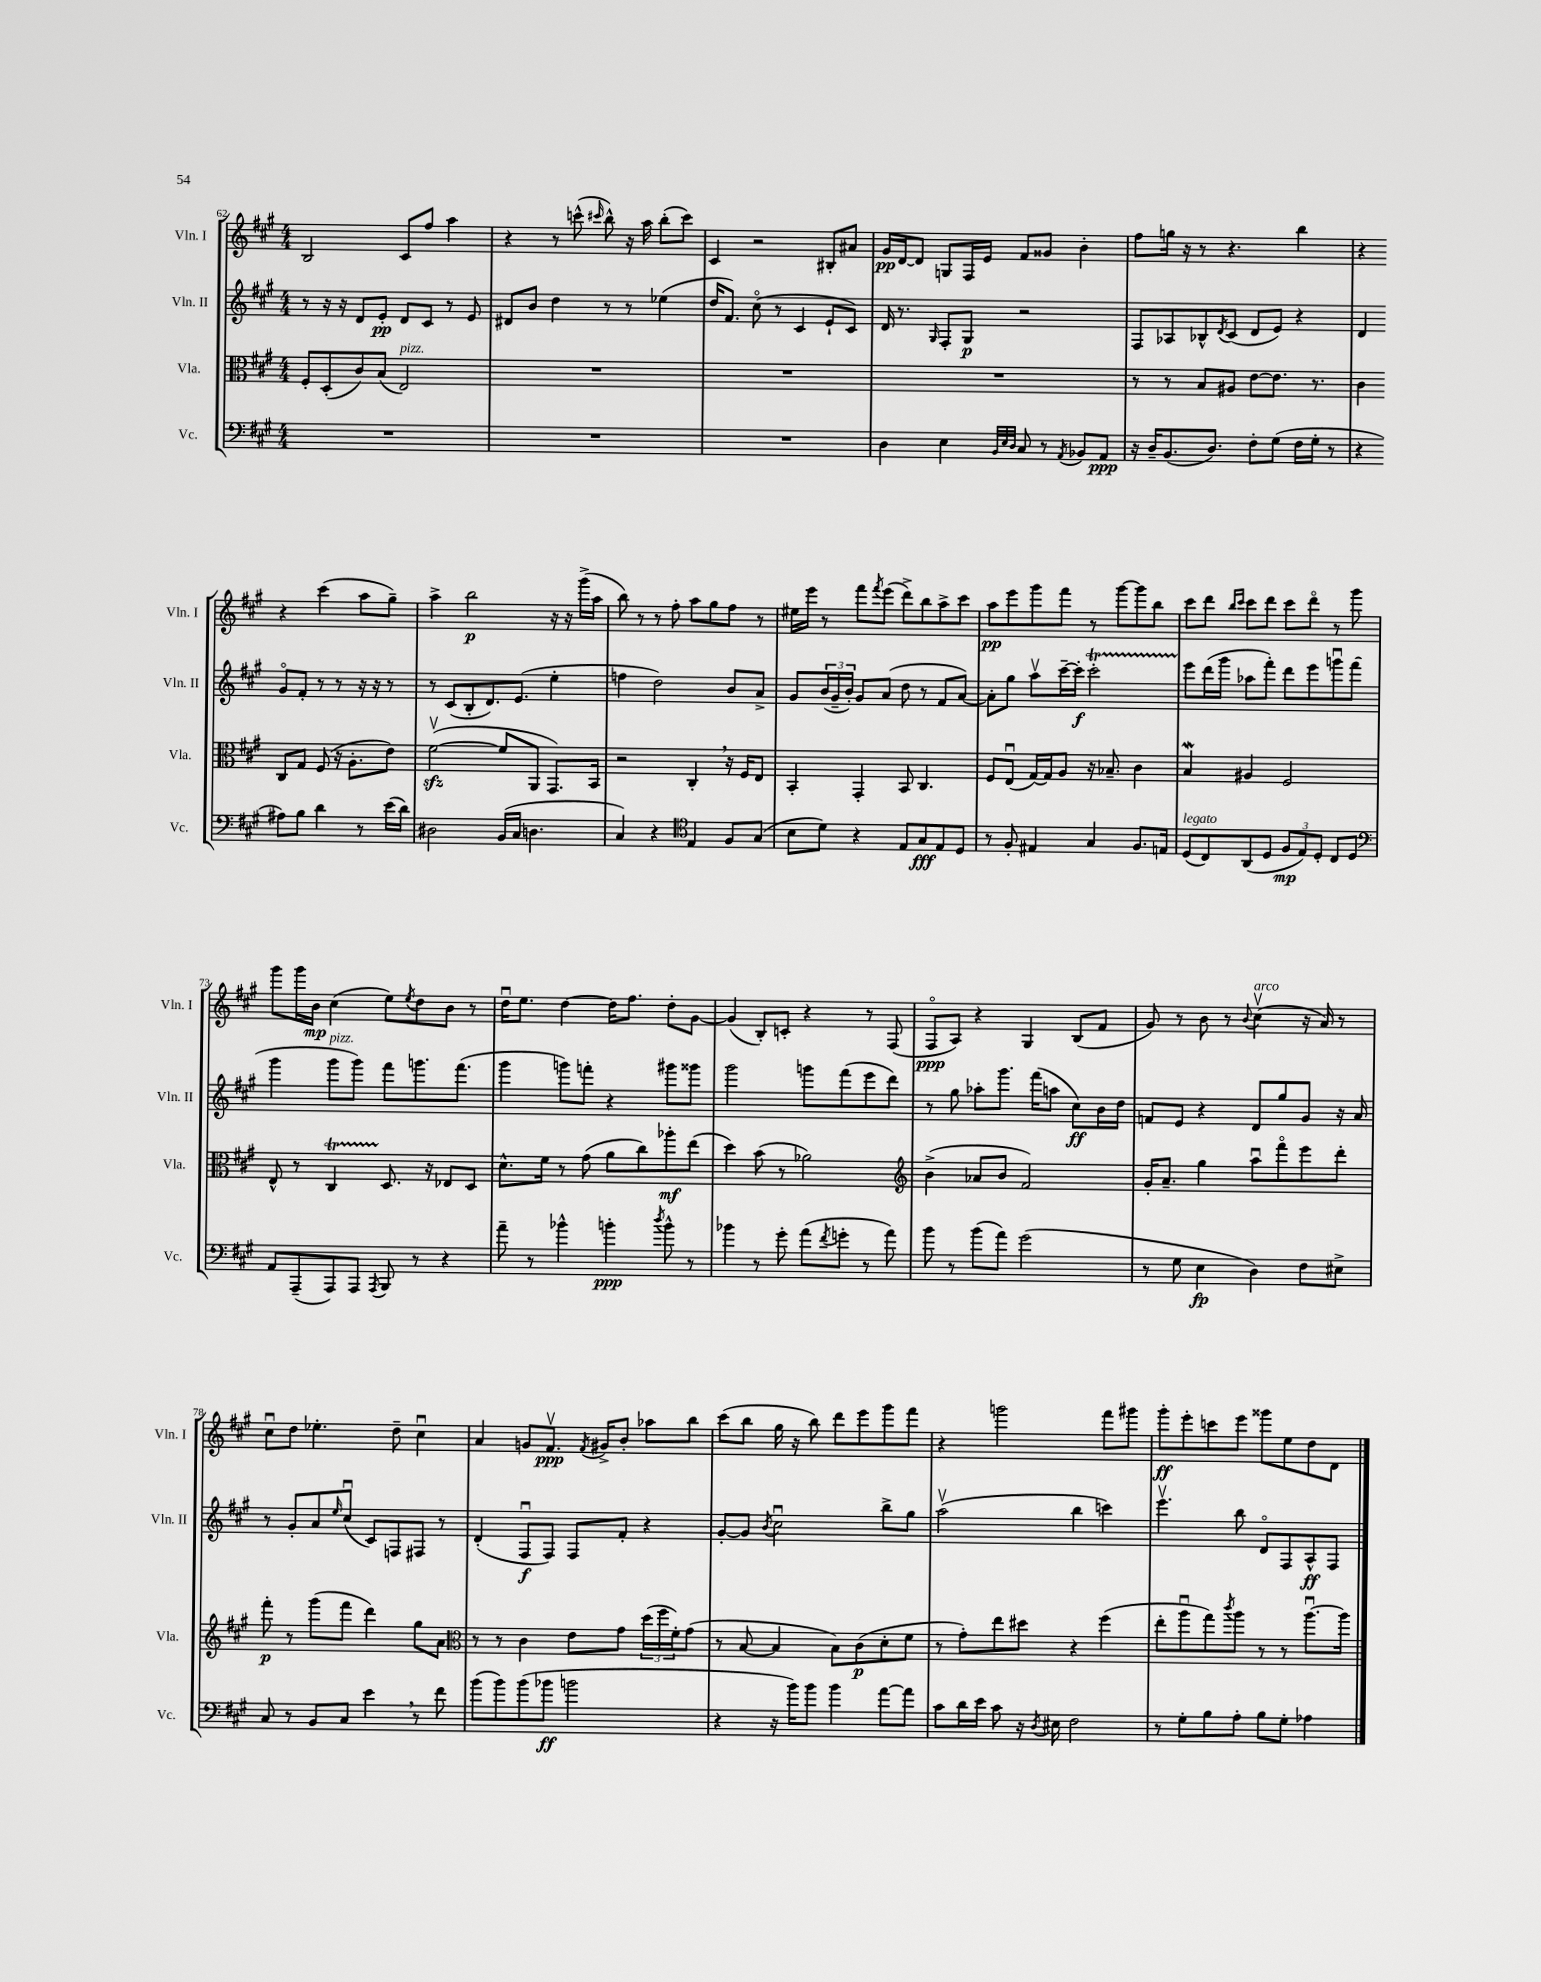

**kern	**kern	**kern	**kern
*staff4	*staff3	*staff2	*staff1
*clefF4	*clefC3	*clefG2	*clefG2
*k[f#c#g#]	*k[f#c#g#]	*k[f#c#g#]	*k[f#c#g#]
*M4/4	*M4/4	*M4/4	*M4/4
1r	8F#'/L	8r	2B/
.	(8D'/	16r	.
.	.	16r	.
.	8c#/)	8d/L	.
.	(8B/J	8e'/J	.
.	2E/)	8d/L	8c#/L
.	.	8c#/J	8ff#/J
.	.	8r	4aa\
.	.	8e/	.
=	=	=	=
1r	1r	8d#/L	4r
.	.	8b/J	.
.	.	4dd\	8r
.	.	.	(8ccc^^\
.	.	.	16qqccc#/
.	.	8r	8bb^^\)
.	.	8r	16r
.	.	.	16aa\
.	.	(4ee-\	(8bb'\L
.	.	.	8ccc#\J)
=	=	=	=
1r	1r	16dd/LK	4c#/
.	.	8.f#/J)	.
.	.	(8cc#o\	2r
.	.	8r	.
.	.	4c#/	.
.	.	8e`/L	8B#'/L
.	.	8c#/J)	8a#/J
=	=	=	=
4D\	1r	16d/	16g#/LL
.	.	8.r	[16d/J
.	.	.	8d/]J
.	.	16qqG#/	.
4E\	.	8F#'/L	8G/L
.	.	8G#/J	16F#/L
.	.	.	16e/JJ
32qqBB/LLL	.	.	.
32qqE/	.	.	.
32qqD/JJJ	.	.	.
8C#/	.	2r	8f#/L
8r	.	.	8g##/J
8qAA/	.	.	.
8BB-/L	.	.	4b'\
8AA/J	.	.	.
=	=	=	=
16r	8r	8F#/L	8ff#\L
16D~/LK	.	.	.
(8.BB/	8r	8A-/	16gg\Jk
.	.	.	16r
.	8B/L	8B-^^/	8r
8.D/J)	.	.	.
.	.	8qd/	.
.	8A#/J	(8c#/J	4.r
8F#'\L	[8e\L	8d/L	.
(8G#\J	8.e\]J	8e/J)	.
16F#\LL	.	4r	4bb\
16G#'\JJ	8.r	.	.
8r	.	.	.
=	=	=	=
4r	4c#\	4d/	4r
8A#\L)	8C#/L	8g#o/L	4r
8B\J	8G#/J	8f#'/J	.
4d\	(8F#/	8r	(4ccc#\
.	16r	8r	.
.	8.A'\L	.	.
8r	.	16r	8aa\L
.	.	16r	.
(16e\LL	8e\J)	8r	8gg#~\J)
16d\JJ)	.	.	.
=	=	=	=
2D#\	([2f#v\	8r	4aa^\
.	.	(8c#/L	.
.	.	8B'/	2bb\
.	.	8.d/)	.
(16BB/LL	8f#/]L	.	.
16C#/JJ	.	(8.e/J	.
4.D\	8AA/J	.	.
.	8.GG#/L)	4ee'\	16r
.	.	.	16r
.	.	.	(16ggg#^\LL
.	16BB/Jk	.	16aa\JJ
=	=	=	=
4C#/)	2r	4ff\	8bb\)
.	.	.	8r
4r	.	2dd\)	8r
.	.	.	8ff#'\
*clefC4	*	*	*
4E/	4C#'/	.	8aa\L
.	.	.	8gg#\
8F#/L	16r	8b/L	8ff#\J
.	16F#/LK	.	.
(8G#/J	8E/J	8a^/J	8r
=	=	=	=
8B\L	4BB'/	8g#/L	16ee#\LL
.	.	.	16eee\JJ
8d\J)	.	(24b/L	8r
.	.	24g#~/	.
.	.	24b'/JJ)	.
4r	4GG#'/	8g#/L	8fff#\L
.	.	.	8qfff#/
.	.	(8a/J	(8eee\J
8E/L	8BB/	8dd\	8ddd^\L)
8G#/	4.C#/	8r	8bb\
8E/	.	8f#/L	8aa^\
8D/J	.	[8a/J)	8ccc#\J
=	=	=	=
8r	8F#/L	8a'\]L	8aa\L
8F#'/	(8Eu/J	8gg#\J	8eee\
4E#/	[16G#/LL)	8aav\L	8ggg#\
.	16G#/]J	.	.
.	8A/J	[16ccc#~\L	8fff#\J
.	.	16ccc#'\]JJ	.
4G#/	16r	2ccc#'\	8r
.	8.B-~/	.	.
.	.	.	[8ggg#\L
8.F#/L	4c#\	.	8ggg#\]
.	.	.	8bb\J
16E/Jk	.	.	.
=	=	=	=
(8D/L	4B/	8eee\L	8ccc#\L
8C#/)	.	(16ddd\L	8ddd\J
.	.	16ggg#\JJ	.
.	.	.	16qqbb/LL
.	.	.	16qqccc#/JJ
(8AA/	4A#/	8aa-\L	8ccc#\L
8D/J	.	8fff#'\J)	8ddd\J
12F#/L	2F#/	8ddd\L	8ccc#\L
12E/)	.	.	.
.	.	8eee\	8dddo\J
12D'/J	.	.	.
8C#/L	.	8gggu\	8r
8D/J	.	(8fff#\J	8ggg#\
=	=	=	=
*clefF4	*	*	*
8AA/L	8E^^/	4ggg#\	8ggg#\L
(8AAA~/	8r	.	16ggg#\L
.	.	.	16b\JJ
8AAA/)	4C#/	8ggg#\L	(4cc#\
8AAA/J	.	8ggg#\J)	.
8qAAA/	.	.	.
8BBB/	8.D/	8fff#\L	8ee\L)
.	.	.	8qee/
8r	.	8.ggg\	8dd\
.	16r	.	.
4r	8E-/L	.	8b\J
.	.	(8.fff#\J	.
.	8D/J	.	8r
=	=	=	=
8a~\	8.d^^\L	4ggg#\	16ddu\LK
.	.	.	8.ee\J
8r	.	.	.
.	16f#\Jk	.	.
4b-^^\	8r	8ggg\L)	[4dd\
.	(8g#\	8fff'\J	.
4b'\	8a\L	4r	16dd\]LK
.	.	.	8.ff#\J
.	8cc#\)	.	.
8qdd/	.	.	.
8b^^\	8aa-'\	8ggg#\L	8dd'\L
8r	(8ee\J	8ggg##\J	[8g#\J
=	=	=	=
4b-\	4dd\)	2ggg#\	(4g#/]
8r	(8b\	.	8B'/L)
8g#'\	8r	.	8c'/J
(8a\L	2a-\)	8ggg\L	4r
8qf#/	.	.	.
8g'\J	.	(8fff#\	.
8r	.	8eee\	8r
8a\)	.	8ddd\J)	(8F#/
=	=	=	=
*	*clefG2	*	*
8b\	(4b^\	8r	8F#o/L
8r	.	8gg#\	8A/J)
(8b\L	8a-/L	8aa-'\L	4r
8a\J)	8b/J	8.ggg#\J	.
(2g#\	2f#/)	.	4G#/
.	.	(16fff#\LK	.
.	.	8aa\J	.
.	.	8cc#\L)	(8B/L
.	.	16b\L	8f#/J
.	.	16dd\JJ	.
=	=	=	=
8r	16g#'/LK	8f/L	8g#/)
.	8.a~/J	.	.
8G#\	.	8e/J	8r
4E\	4gg#\	4r	8b\
.	.	.	8r
.	.	.	8qqb/
4D\)	8aau\L	8d/L	(4cc#v\
.	8fff#o\	8gg#/	.
8F#\L	8eee\	8g#/J	16r
.	.	.	16a/)
8E#^\J	8ddd'\J	16r	8r
.	.	16a/	.
=	=	=	=
8C#/	8fff#'\	8r	8cc#u\L
8r	8r	8g#'/L	8dd\J
8BB/L	(8ggg#\L	8a/	4.ee-'\
.	.	16qqee/	.
8C#/J	8fff#\J	(8cc#u/J	.
4e\	4ddd\)	8c#/L)	.
.	.	8F/	8dd~\
8r	8gg#\L	8F#/J	4cc#u\
8f#\	8a\J	8r	.
=	=	=	=
*	*clefC3	*	*
(8b\L	8r	(4d'/	4a/
8b\)	8r	.	.
(8b\	4c#\	8F#u/L	8g/L
8b-\J	.	8F#/J)	8.f#v/J
2b\	8e\L	8F#/L	.
.	.	.	8qf#/
.	.	.	16g#^/LK
.	8g#\J	8f#'/J	8b'/J
.	(24dd\LL	4r	8aa-\L
.	24ff#\	.	.
.	24f#'\J)	.	.
.	(8g#\J	.	8bb\J
=	=	=	=
4r	8r	[8g#'/L	(8ccc#\L
.	[8B/	8g#/]J	8bb\J
.	.	8qb/	.
16r	4B/]	2cc#u\	16gg#\
16b\LK)	.	.	16r
8b\J	.	.	8bb\)
4b\	8B\L)	.	8ddd\L
.	(8c#\	.	8eee\
[8a\L	8d'\	8bb^\L	8ggg#\
8a\]J	8f#\J	8gg#\J	8fff#\J
=	=	=	=
8c#\L	8r	(2aav\	4r
16d\L	8g#'\L)	.	.
16e\JJ	.	.	.
8c#\	8ee\	.	2ggg\
16r	8dd#\J	.	.
8qD/	.	.	.
16E#\	.	.	.
2F#\	4r	4bb\	.
.	(4ff#\	4ccc\)	8fff#\L
.	.	.	8ggg#\J
=	=	=	=
8r	8ee'\L	4.eeev\	8ggg#'\L
8G#'\L	8aau\	.	8eee'\
8B\	8gg#\)	.	8ccc\
.	8qccc#/	.	.
8A'\J	8aa\J	8bb\	8eee\J
8B\L	8r	8do/L	8ggg##\L
8G#'\J	8r	8F#/	8ee\
4A-\	[8.aau\L	8A^^/	8dd\
.	.	8F#/J	8d\J
.	16aa\]Jk	.	.
==	==	==	==
*-	*-	*-	*-
